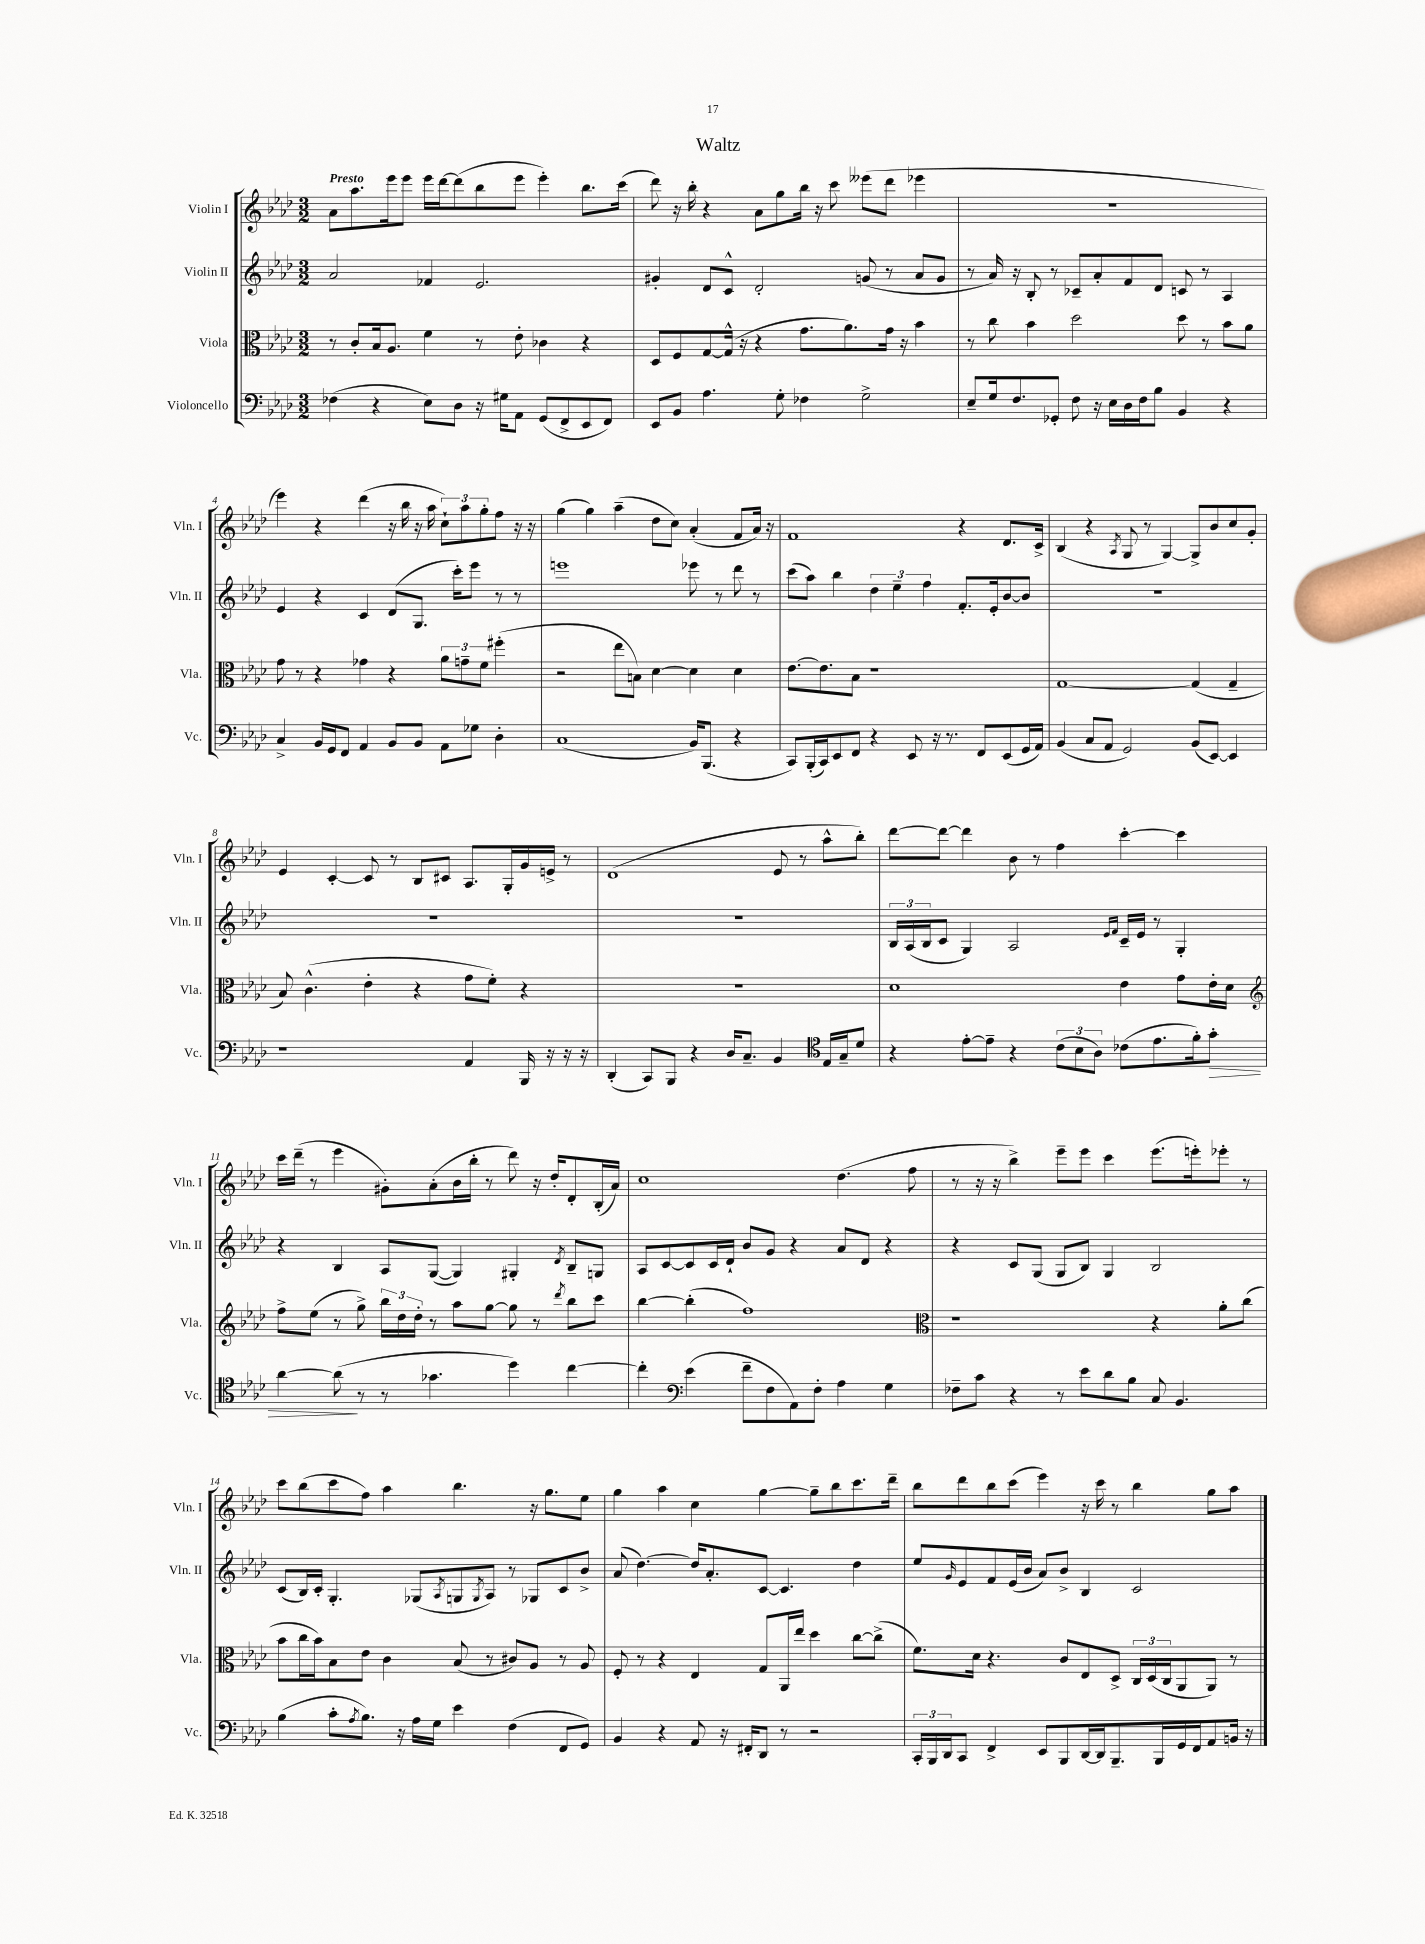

**kern	**dynam	**kern	**kern	**kern
*part4	*part4	*part3	*part2	*part1
*staff4	*staff4	*staff3	*staff2	*staff1
*I"Violoncello	*	*I"Viola	*I"Violin II	*I"Violin I
*I'Vc.	*	*I'Vla.	*I'Vln. II	*I'Vln. I
*clefF4	*	*clefC3	*clefG2	*clefG2
*k[b-e-a-d-]	*	*k[b-e-a-d-]	*k[b-e-a-d-]	*k[b-e-a-d-]
*M3/2	*	*M3/2	*M3/2	*M3/2
=1	=1	=1	=1	=1
!	!	!	!	!LO:TX:a:B:t=Presto
(4F-X\	.	8r	2a-/	8a-\L
.	.	8c'/L	.	8.aa-\
4r	.	16B-/k	.	.
.	.	8.A-/J	.	16eee-\k
.	.	.	.	8eee-\J
8E-\L)	.	4f\	4f-X/	16eee-\LL
.	.	.	.	[16ddd-\J
8D-\J	.	.	.	(8ddd-\]
16r	.	8r	2.e-/	8bb-\
16G#X\KL	.	.	.	.
8AA-\J	.	8e-'\	.	8eee-\J
(8GG/L	.	4c-X\	.	4eee-'\)
8FF^/	.	.	.	.
8EE-/	.	4r	.	8.bb-\L
8FF/J)	.	.	.	.
.	.	.	.	(16ccc\Jk
=2	=2	=2	=2	=2
8EE-/L	.	8D-/L	4g#X'/	8ddd-\)
8BB-/J	.	8F/	.	16r
.	.	.	.	16bb-'\
4.A-\	.	[8G/	8d-/L	4r
.	.	(16G^^/Jk]	8c^^/J	.
.	.	16r	.	.
.	.	4r	2d-'/	8a-\L
8G'\	.	.	.	8gg\
4F-X\	.	8.g\L	.	16bb-\Jk
.	.	.	.	16r
.	.	.	.	8ccc\
.	.	8.a-\)	.	.
2G^\	.	.	(8gn/	(8eee--X\L
.	.	16g\Jk	8r	8ddd-\J
.	.	16r	.	.
.	.	4b-\	8a-/L	4eee-X\
.	.	.	8g/J	.
=3	=3	=3	=3	=3
8E-~/L	.	8r	8r	1.r
16G/k	.	8cc\	16a-/)	.
8.F/	.	.	16r	.
.	.	4b-\	8B-'/	.
8GG-X'/J	.	.	8r	.
8F\	.	2dd-\	8c-X~/L	.
16r	.	.	8a-'/	.
16E-\LL	.	.	.	.
16D-\	.	.	8f/	.
16F\J	.	.	.	.
8B-\J	.	.	8d-/J	.
4BB-/	.	8dd-\	8cn/	.
.	.	8r	8r	.
4r	.	8b-\L	4A-/	.
.	.	8a-\J	.	.
!!LO:LB:g=z
=4	=4	=4	=4	=4
4C^/	.	8g\	4e-/	4eee-\)
.	.	8r	.	.
16BB-/LL	.	4r	4r	4r
16GG/J	.	.	.	.
8FF/J	.	.	.	.
4AA-/	.	4g-X\	4c/	(4ddd-\
8BB-/L	.	4r	(8d-/L	16r
.	.	.	.	16bb-\
8BB-/J	.	.	8.G/J	16r
.	.	.	.	16aa-\
8AA-\L	.	12a-\L	.	12cc`\L)
.	.	.	16ccc'\KL)	.
.	.	12gn~\	.	12aa-\
8G-X\J	.	.	8eee-\J	.
.	.	12f\J	.	12gg'\
4D-'\	.	(4ff#X'\	8r	8ff\J
.	.	.	8r	16r
.	.	.	.	16r
=5	=5	=5	=5	=5
(1C	.	2r	1eeen	(4gg\
.	.	.	.	4gg\)
.	.	8ee-\L	.	(4aa-~\
.	.	8Bn\J)	.	.
.	.	[4d-\	.	8dd-\L
.	.	.	.	8cc\J)
16BB-/KL)	.	4d-\]	8eee-X\	(4a-'/
(8.BBB-/J	.	.	.	.
.	.	.	8r	.
4r	.	4d-\	8ddd-\	8f/L
.	.	.	8r	16a-/Jk)
.	.	.	.	16r
=6	=6	=6	=6	=6
8CC/L)	.	[8.e-\L	(8ccc\L	1f
(16BBB-'/L	.	.	8aa-\J)	.
16CC/J)	.	8.e-\]	.	.
8EE-/	.	.	4bb-\	.
8FF/J	.	8B-\J	.	.
4r	.	1r	6dd-\	.
.	.	.	6ee-~\	.
8EE-/	.	.	.	.
.	.	.	6ff\	.
16r	.	.	.	.
8.r	.	.	.	.
.	.	.	8.f'/L	4r
8FF/L	.	.	.	.
.	.	.	16e-'/k	.
(8EE-/	.	.	[8b-/	8.d-/L
16GG/L	.	.	8b-/J]	.
16AA-/JJ)	.	.	.	16c^/Jk
=7	=7	=7	=7	=7
(4BB-/	.	[1G	1.r	(4B-/
8C/L	.	.	.	4r
8AA-/J	.	.	.	.
.	.	.	.	8qA-/
2GG/)	.	.	.	8G/
.	.	.	.	8r
.	.	.	.	[4G/)
(8BB-/L	.	(4G/]	.	8G^/L]
[8EE-/J)	.	.	.	8b-/
4EE-/]	.	4G~/	.	8cc/
.	.	.	.	8g'/J
!!LO:LB:g=z
=8	=8	=8	=8	=8
1r	.	8B-/)	1.r	4e-/
.	.	(4.c^^\	.	.
.	.	.	.	[4c'/
.	.	4e-'\	.	8c/]
.	.	.	.	8r
.	.	4r	.	8B-/L
.	.	.	.	8c#X/J
4AA-/	.	8g\L	.	8.A-/L
.	.	8f'\J)	.	.
.	.	.	.	16G'/L
16BBB-/	.	4r	.	16g/
16r	.	.	.	16en^/JJ
16r	.	.	.	8r
16r	.	.	.	.
=9	=9	=9	=9	=9
(4DD-'/	.	1.r	1.r	(1d-
8CC/L)	.	.	.	.
8BBB-/J	.	.	.	.
4r	.	.	.	.
16D-/KL	.	.	.	.
8.C~/J	.	.	.	.
4BB-/	.	.	.	8e-/
.	.	.	.	8r
*clefC4	*	*	*	*
16E-/LL	.	.	.	8aa-^^\L
16G~/J	.	.	.	.
8d-/J	.	.	.	8bb-'\J)
=10	=10	=10	=10	=10
4r	.	1d-	24B-/LL	[8ddd-\L
.	.	.	(24A-/	.
.	.	.	24B-/J	.
.	.	.	8c/J	8ddd-\J_
[8e-'\L	.	.	4G/)	4ddd-\]
8e-~\J]	.	.	.	.
4r	.	.	2A-/	8b-\
.	.	.	.	8r
(12c\L	.	.	.	4ff\
12B-\	.	.	.	.
12A-\J)	.	.	.	.
.	.	.	16qqe-/LL	.
.	.	.	16qqf/JJ	.
(8c-X\L	.	4e-\	16c~/LL	[4ccc'\
.	.	.	16e-/JJ	.
8.e-\	.	.	8r	.
.	.	8g\L	4G'/	4ccc\]
16f'\k)	.	.	.	.
!	!LO:HP:b	!	!	!
8g'\J	>	16e-'\L	.	.
.	.	16d-\JJ	.	.
!!LO:LB:g=z
=11	=11	=11	=11	=11
*	*	*clefG2	*	*
[4a-\	.	8ff^\L	4r	16ccc\LL
.	.	.	.	(16ddd-~\JJ
.	.	(8ee-\J	.	8r
(8a-\]	.	8r	4B-/	4eee-\
8r	]	8gg^\)	.	.
8r	.	24bb-\LL	8A-/L	8g#X'\L)
.	.	24dd-\	.	.
.	.	24dd-'\JJ	.	.
4.g-X\	.	8r	([8G/J	(8a-'\
.	.	8aa-\L	4G/])	16b-\L
.	.	.	.	16bb-'\JJ
.	.	[8gg\J	.	8r
4dd-\)	.	8gg\]	4G#X'/	8ddd-\)
.	.	8r	.	16r
.	.	.	.	16dd-'/KL
.	.	8qddd-/	8qd-/	.
[4cc\	.	8bb-\L	8B-~/L	8d-'/
.	.	8ccc\J	8Gn/J	(16B-'/L
.	.	.	.	16a-/JJ)
=12	=12	=12	=12	=12
4cc'\]	.	[4bb-\	8A-/L	1cc
.	.	.	[8c/	.
*clefF4	*	*	*	*
(4e-\	.	(4bb-'\]	8c/]	.
.	.	.	16c/L	.
.	.	.	16d-`/JJ	.
8f~\L	.	1ff)	8b-/L	.
8F\	.	.	8g/J	.
8AA-\)	.	.	4r	.
8F'\J	.	.	.	.
4A-\	.	.	8a-/L	(4.dd-\
.	.	.	8d-/J	.
4G\	.	.	4r	.
.	.	.	.	8ff\
=13	=13	=13	=13	=13
*	*	*clefC3	*	*
8F-X~\L	.	1r	4r	8r
8c\J	.	.	.	16r
.	.	.	.	16r
4r	.	.	8c/L	4bb-^\)
.	.	.	(8G/J	.
8r	.	.	8G/L	8eee-~\L
8e-\L	.	.	8B-/J)	8eee-\J
8d-\	.	.	4G/	4ccc\
8B-\J	.	.	.	.
8C/	.	4r	2B-/	(8.eee-\L
4.BB-/	.	.	.	.
.	.	.	.	16eeen'\k)
.	.	8a-'\L	.	8eee-X'\J
.	.	(8cc\J	.	8r
!!LO:LB:g=z
=14	=14	=14	=14	=14
(4B-\	.	8b-\L	(8c/L	8ccc\L
.	.	16cc\L	16B-/L)	(8bb-\
.	.	16b-\J)	16c'/JJ	.
8c'\L	.	8B-\	4.G'/	8ccc\
8qA-/	.	.	.	.
8.B-\J)	.	8e-\J	.	8ff\J)
.	.	4c\	.	4aa-\
16r	.	.	.	.
16A-\LL	.	.	(8G-X/L	.
16G\JJ	.	.	.	.
.	.	.	8qA-/	.
4e-\	.	(8B-/	8Gn/	4.bb-\
.	.	.	8qG/	.
.	.	8r	8A-/J)	.
(4F\	.	8c#X/L)	8r	.
.	.	8A-/J	8G-X/L	16r
.	.	.	.	8.gg\L
8FF/L	.	8r	8c/	.
8GG/J)	.	8A-/	8b-^/J	8ee-\J
=15	=15	=15	=15	=15
4BB-/	.	8F'/	(8a-/	4gg\
.	.	8r	[4.dd-\)	.
4r	.	4r	.	4aa-\
8AA-/	.	4E-/	16dd-/KL]	4cc\
.	.	.	8.a-'/	.
16r	.	.	.	.
16FF#X'/KL	.	.	.	.
8DD-/J	.	8G/L	[8c/J	[4gg\
8r	.	16AA-/L	4.c/]	.
.	.	16ee-/JJ	.	.
2r	.	4dd-\	.	8gg~\L]
.	.	.	.	8bb-\
.	.	[8cc\L	4dd-\	8.ccc\
.	.	(8cc^\J]	.	.
.	.	.	.	16ddd-~\Jk
=16	=16	=16	=16	=16
24CC'/LL	.	8.f\L)	8ee-/L	8bb-\L
24BBB-/	.	.	.	.
24DD-/J	.	.	.	.
.	.	.	16qqg/	.
8CC/J	.	.	8e-/	8ddd-\
.	.	16d-\Jk	.	.
4FF^/	.	4.r	8f/	8bb-\
.	.	.	(16e-/L	(8ccc\J
.	.	.	16b-/JJ	.
8EE-/L	.	.	8a-/L)	4eee-\)
8BBB-/	.	8c/L	8b-^/J	.
[16DD-/L	.	8E-/	4B-/	16r
16DD-/J]	.	.	.	16ccc\
8.BBB-~/	.	8D-^/J	.	8r
.	.	24C/LL	2c/	4bb-\
.	.	(24D-/	.	.
16BBB-/L	.	.	.	.
.	.	24C/J	.	.
16GG/	.	8AA-/	.	.
16FF/J	.	.	.	.
8AA-/	.	8AA-/J)	.	8gg\L
16BBn/Jk	.	8r	.	8aa-\J
16r	.	.	.	.
==	==	==	==	==
*-	*-	*-	*-	*-
